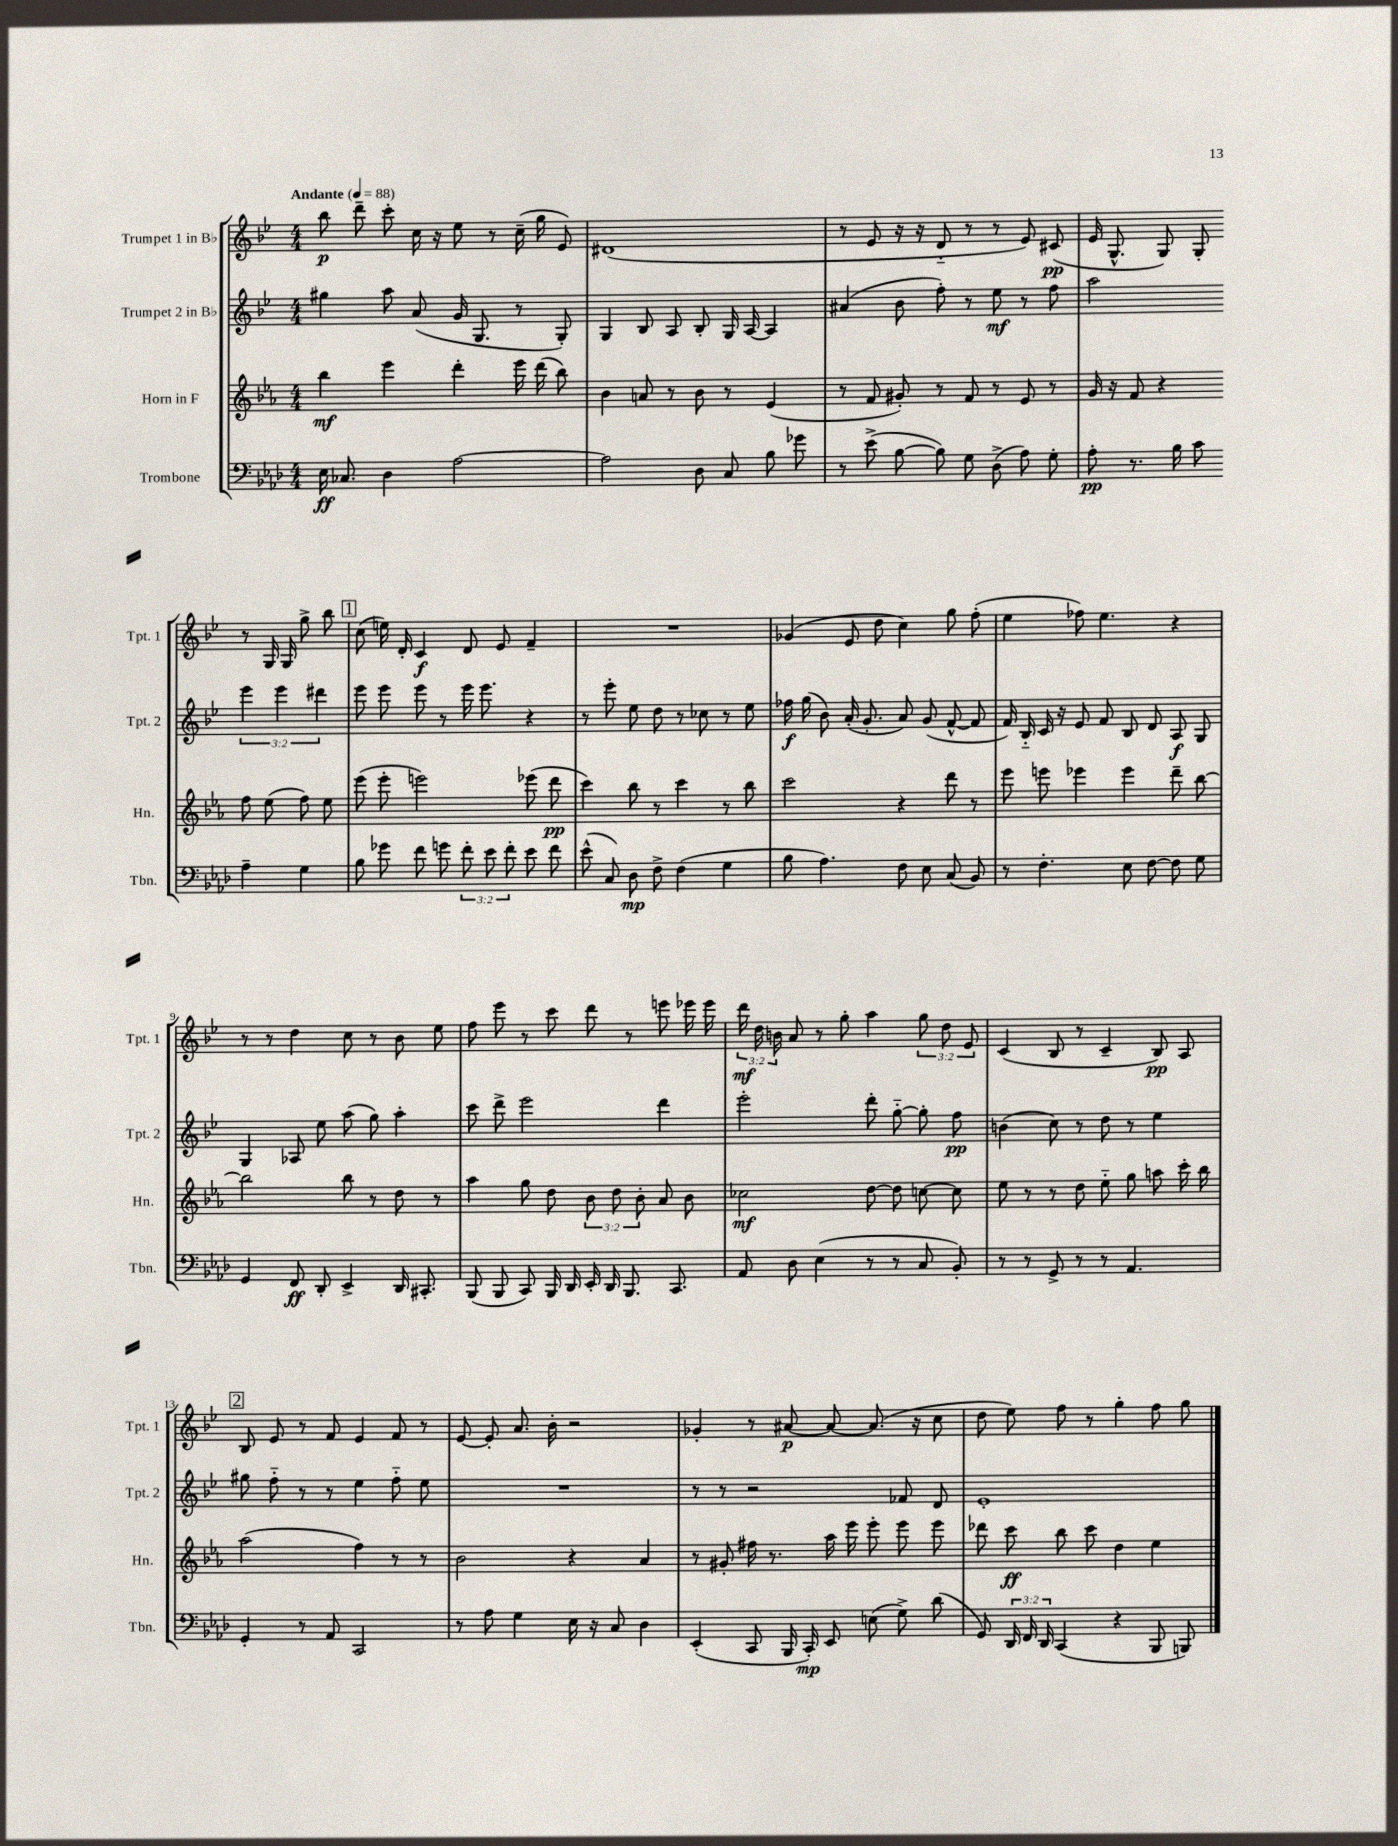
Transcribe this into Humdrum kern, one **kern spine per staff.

**kern	**dynam	**kern	**dynam	**kern	**dynam	**kern	**dynam
*part4	*part4	*part3	*part3	*part2	*part2	*part1	*part1
*staff4	*staff4	*staff3	*staff3	*staff2	*staff2	*staff1	*staff1
*I"Trombone	*	*I"Horn in F	*	*I"Trumpet 2 in B♭	*	*I"Trumpet 1 in B♭	*
*I'Tbn.	*	*I'Hn.	*	*I'Tpt. 2	*	*I'Tpt. 1	*
*clefF4	*	*clefG2	*	*clefG2	*	*clefG2	*
*k[b-e-a-d-]	*	*k[b-e-a-]	*	*k[b-e-]	*	*k[b-e-]	*
*M4/4	*	*M4/4	*	*M4/4	*	*M4/4	*
*MM88	*	*MM88	*	*MM88	*	*MM88	*
=1	=1	=1	=1	=1	=1	=1	=1
!	!	!	!	!	!	!LO:TX:a:B:t=Andante	!
16E-\	ff	4bb-\	mf	4gg#X\	.	8bb-\	p
8.C-X/	.	.	.	.	.	.	.
.	.	.	.	.	.	8ddd~\	.
4D-\	.	4eee-\	.	8aa\	.	8ccc'\	.
.	.	.	.	(8a/	.	16cc\	.
.	.	.	.	.	.	16r	.
[2A-\	.	4ddd'\	.	16g/	.	8ee-\	.
.	.	.	.	8.G/	.	.	.
.	.	.	.	.	.	8r	.
.	.	16eee-\	.	8r	.	(16cc~\	.
.	.	(16ddd\	.	.	.	16gg\	.
.	.	8bb-\)	.	8G'/)	.	8e-/)	.
=2	=2	=2	=2	=2	=2	=2	=2
2A-\]	.	4b-\	.	4G/	.	(1d#X	.
.	.	8an/	.	8B-/	.	.	.
.	.	8r	.	8A/	.	.	.
8D-\	.	8b-\	.	8B-'/	.	.	.
8C/	.	8r	.	16G/	.	.	.
.	.	.	.	[16A/	.	.	.
8B-\	.	(4e-/	.	4A/]	.	.	.
8g-X\	.	.	.	.	.	.	.
=3	=3	=3	=3	=3	=3	=3	=3
8r	.	8r	.	(4a#X/	.	8r	.
(8e-^\	.	8f/	.	.	.	8e-/	.
[8B-\	.	8g#X'/)	.	8b-\	.	16r	.
.	.	.	.	.	.	16r	.
8B-\])	.	8r	.	8ff'\)	.	8d/	.
8G\	.	8f/	.	8r	.	8r	.
(8D-^\	.	8r	.	8ee-\	mf	8r	.
8A-\)	.	8e-/	.	8r	.	8e-/)	.
8G'\	.	8r	.	8ff\	.	(8c#X/	pp
=4	=4	=4	=4	=4	=4	=4	=4
8A-'\	pp	16g/	.	2aa\	.	16e-/	.
.	.	16r	.	.	.	8.G^^/	.
8.r	.	8f/	.	.	.	.	.
.	.	4r	.	.	.	8G/)	.
16B-\	.	.	.	.	.	.	.
8c\	.	.	.	.	.	8G'/	.
4A-~\	.	8ff\	.	6eee-\	.	8r	.
.	.	(8ee-\	.	.	.	16G/	.
.	.	.	.	6eee-\	.	.	.
.	.	.	.	.	.	16G/	.
4G\	.	8ff\)	.	.	.	8gg^\	.
.	.	.	.	6ddd#X\	.	.	.
.	.	8ee-\	.	.	.	8bb-\	.
!!LO:LB:g=z
!!LO:REH:place=s1:t=1
=5	=5	=5	=5	=5	=5	=5	=5
8B-\	.	(8eee-\	.	8eee-\	.	(8cc\	.
8g-X\	.	8eee-'\	.	8eee-\	.	16een\)	.
.	.	.	.	.	.	16d'/	.
8f\	.	2eeen\)	.	8eee-\	.	4c/	f
8gn\	.	.	.	8r	.	.	.
12f'\	.	.	.	16eee-\	.	8d/	.
.	.	.	.	8.eee-\	.	.	.
12e-\	.	.	.	.	.	.	.
.	.	.	.	.	.	8e-/	.
12f'\	.	.	.	.	.	.	.
8e-\	.	(8eee-X\	.	4r	.	4f~/	.
8f\	.	8ddd\	pp	.	.	.	.
=6	=6	=6	=6	=6	=6	=6	=6
(8e-^^\	.	4ccc\)	.	8r	.	1r	.
8C/)	.	.	.	8eee-'\	.	.	.
8D-\	mp	8bb-\	.	8ee-\	.	.	.
8F^\	.	8r	.	8dd\	.	.	.
(4F\	.	4ccc\	.	8r	.	.	.
.	.	.	.	8cc-X\	.	.	.
4G\	.	8r	.	8r	.	.	.
.	.	8bb-\	.	8ee-\	.	.	.
=7	=7	=7	=7	=7	=7	=7	=7
8B-\	.	2ccc\	.	16ff-X\	f	(4g-X/	.
.	.	.	.	(16gg\	.	.	.
4.A-\)	.	.	.	8b-\)	.	.	.
.	.	.	.	(16a'/	.	8e-/	.
.	.	.	.	8.g'/	.	.	.
.	.	.	.	.	.	8dd\	.
8F\	.	4r	.	8a/)	.	4cc\)	.
8E-\	.	.	.	(8g/	.	.	.
(8C/	.	8ddd\	.	[8f^^/	.	8gg\	.
8BB-/)	.	8r	.	8f/]	.	(8ff'\	.
=8	=8	=8	=8	=8	=8	=8	=8
8r	.	8eee-\	.	16f/)	.	4ee-\	.
.	.	.	.	16B-/	.	.	.
4.F'\	.	8eeen\	.	16c/	.	.	.
.	.	.	.	16r	.	.	.
.	.	4eee-X\	.	8e-/	.	8ff-X\)	.
.	.	.	.	8f/	.	4.ee-\	.
8E-\	.	4eee-\	.	8B-/	.	.	.
[8F\	.	.	.	8d/	.	.	.
8F\]	.	8ddd~\	.	8A/	f	4r	.
8G\	.	[8bb-\	.	8G/	.	.	.
!!LO:LB:g=z
=9	=9	=9	=9	=9	=9	=9	=9
4GG/	.	2bb-\]	.	4G/	.	8r	.
.	.	.	.	.	.	8r	.
8FF/	ff	.	.	8A-X/	.	4dd\	.
8DD-'/	.	.	.	8ee-\	.	.	.
4EE-^/	.	8bb-\	.	(8aa\	.	8cc\	.
.	.	8r	.	8gg\)	.	8r	.
16DD-/	.	8dd\	.	4aa'\	.	8b-\	.
8.CC#X'/	.	.	.	.	.	.	.
.	.	8r	.	.	.	8ee-\	.
=10	=10	=10	=10	=10	=10	=10	=10
(8BBB-/	.	4aa-\	.	8ccc\	.	8ff\	.
8BBB-/	.	.	.	8ddd^\	.	8eee-\	.
8CC/)	.	8gg\	.	2eee-\	.	8r	.
16BBB-/	.	8dd\	.	.	.	8ccc\	.
16DD-/	.	.	.	.	.	.	.
16EE-'/	.	12b-\	.	.	.	8ddd\	.
16DD-/	.	.	.	.	.	.	.
.	.	12dd\	.	.	.	.	.
8.BBB-/	.	.	.	.	.	8r	.
.	.	12b-'\	.	.	.	.	.
.	.	8a-/	.	4ddd\	.	8eeen\	.
8.CC/	.	.	.	.	.	.	.
.	.	8b-\	.	.	.	16eee-X\	.
.	.	.	.	.	.	16eee-\	.
=11	=11	=11	=11	=11	=11	=11	=11
8AA-/	.	2cc-X\	mf	2eee-'\	.	24ddd\	mf
.	.	.	.	.	.	24dd\	.
.	.	.	.	.	.	24bn\	.
8D-\	.	.	.	.	.	8a/	.
(4E-\	.	.	.	.	.	8r	.
.	.	.	.	.	.	8gg'\	.
8r	.	[8dd\	.	8ddd'\	.	4aa\	.
8r	.	8dd\]	.	[8gg\	.	.	.
8C/	.	[8ccn\	.	8gg'\]	.	12gg\	.
.	.	.	.	.	.	12dd\	.
8BB-'/)	.	8cc\]	.	8ff\	pp	.	.
.	.	.	.	.	.	12e-/	.
=12	=12	=12	=12	=12	=12	=12	=12
8r	.	8ee-\	.	(4bn\	.	(4c/	.
8r	.	8r	.	.	.	.	.
8GG^/	.	8r	.	8cc\)	.	8B-/	.
8r	.	8dd\	.	8r	.	8r	.
8r	.	8ee-\	.	8dd\	.	4c~/	.
4.AA-/	.	8gg\	.	8r	.	.	.
.	.	8aan\	.	4ee-\	.	8B-/)	pp
.	.	16ccc'\	.	.	.	8A/	.
.	.	16bb-\	.	.	.	.	.
!!LO:LB:g=z
!!LO:REH:place=s1:t=2
=13	=13	=13	=13	=13	=13	=13	=13
4GG'/	.	(2aa-\	.	8gg#X\	.	8B-/	.
.	.	.	.	8ff\	.	8e-/	.
8r	.	.	.	8r	.	8r	.
8AA-/	.	.	.	8r	.	8f/	.
2CC/	.	4ff\)	.	4ee-\	.	4e-/	.
.	.	8r	.	8ff\	.	8f/	.
.	.	8r	.	8ee-\	.	8r	.
=14	=14	=14	=14	=14	=14	=14	=14
8r	.	2b-\	.	1r	.	[8e-/	.
8A-\	.	.	.	.	.	8e-'/]	.
4G\	.	.	.	.	.	8.a/	.
.	.	.	.	.	.	16b-'\	.
16E-\	.	4r	.	.	.	2r	.
16r	.	.	.	.	.	.	.
8C/	.	.	.	.	.	.	.
4D-\	.	4a-/	.	.	.	.	.
=15	=15	=15	=15	=15	=15	=15	=15
(4EE-'/	.	8r	.	8r	.	4g-X'/	.
.	.	8g#X'/	.	8r	.	.	.
8CC/	.	16ff#X\	.	2r	.	8r	.
.	.	8.r	.	.	.	.	.
16BBB-/	.	.	.	.	.	[8a#X/	p
16CC'/)	mp	.	.	.	.	.	.
8EE-/	.	16aa-\	.	.	.	8a#/_	.
.	.	16eee-\	.	.	.	.	.
(8En\	.	8eee-'\	.	.	.	(8.a#/]	.
8G^\)	.	8eee-\	.	8f-X/	.	.	.
.	.	.	.	.	.	16r	.
(8d-\	.	8eee-\	.	8d/	.	8cc\	.
=16	=16	=16	=16	=16	=16	=16	=16
8GG/)	.	8ddd-X\	.	1e-'	.	8dd\	.
24DD-/	.	8ccc\	ff	.	.	8ee-\)	.
24FF/	.	.	.	.	.	.	.
24DD-/	.	.	.	.	.	.	.
(4CC/	.	8bb-\	.	.	.	8ff\	.
.	.	8ccc\	.	.	.	8r	.
4r	.	4dd\	.	.	.	4gg'\	.
8BBB-/	.	4ee-\	.	.	.	8ff\	.
8BBBn/)	.	.	.	.	.	8gg\	.
==	==	==	==	==	==	==	==
*-	*-	*-	*-	*-	*-	*-	*-
